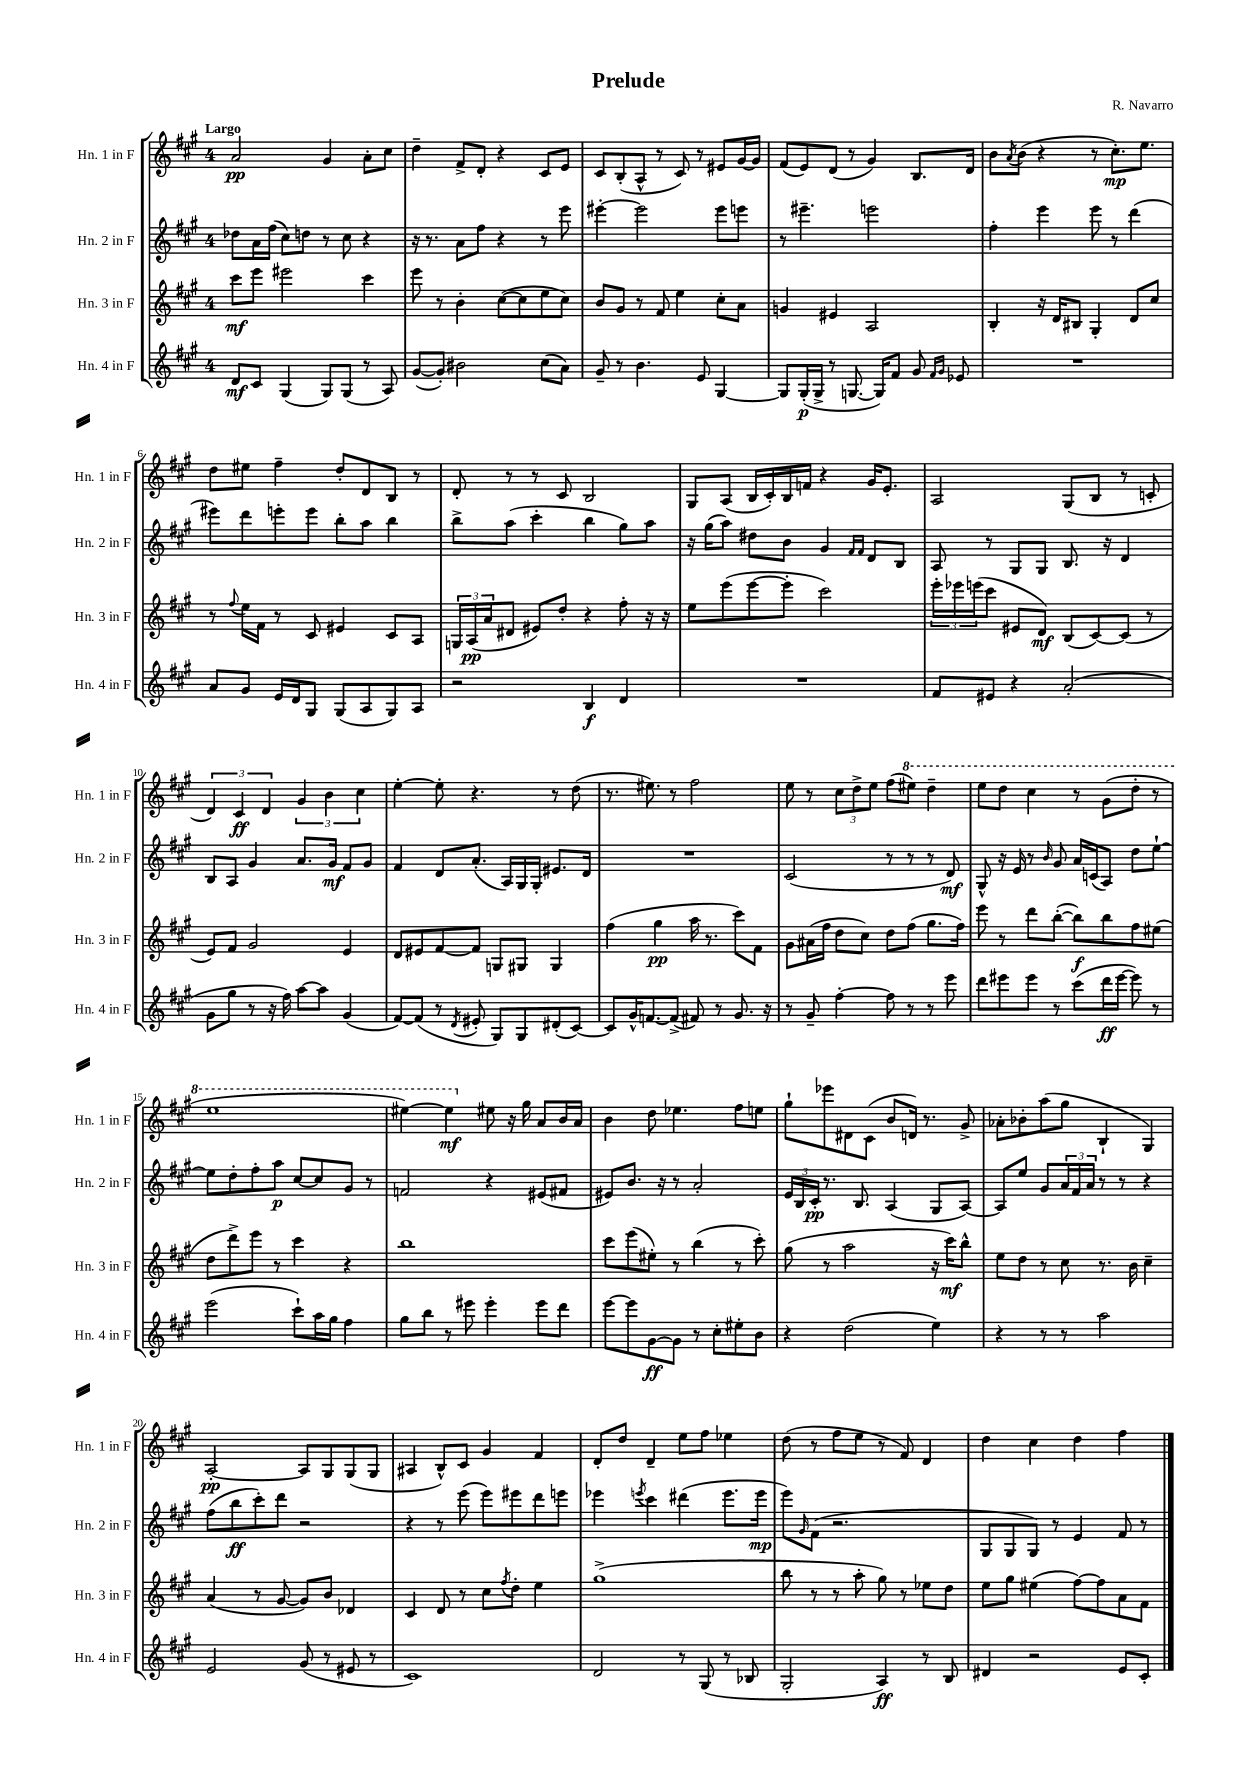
\header { title = "Prelude" composer = "R. Navarro" }
<<
\new StaffGroup <<
\new Staff = "s0" \with { instrumentName = "Hn. 1 in F" shortInstrumentName = "Hn. 1 in F" } {
    \clef treble \key a \major \once \override Staff.TimeSignature.style = #'single-digit \time 4/4 \tempo "Largo"
    a'2\pp gis'4 a'8-. cis''8 |
    d''4-- fis'8-> d'8-. r4 cis'8 e'8 |
    cis'8 b8-.( a8-^ r8 cis'8) r8 eis'8 gis'16~ gis'16 |
    fis'8( e'8) d'8( r8 gis'4) b8. d'16 |
    b'8 \acciaccatura { a'8 } b'8( r4 r8 cis''8.-.\mp) e''8. |
    d''8 eis''8 fis''4-- d''8-. d'8 b8 r8 |
    d'8-. r8 r8 cis'8 b2 |
    gis8 a8( b16 cis'16-.) b16 f'16 r4 gis'16 e'8.-. |
    a2 gis8( b8 r8 c'8-. |
    \tuplet 3/2 { d'4) cis'4\ff d'4 } \tuplet 3/2 { gis'4 b'4 cis''4 } |
    e''4~-. e''8-. r4. r8 d''8( |
    r8. eis''8.) r8 fis''2 |
    e''8 r8 \tuplet 3/2 { cis''8 d''8-> e''8 } fis''8( \ottava #1 eis'''8) d'''4-- |
    e'''8 d'''8 cis'''4 r8 gis''8( d'''8-. r8 |
    e'''1 |
    eis'''4~) eis'''4\mf \ottava #0 eis''8 r16 gis''16 a'8 b'16 a'16 |
    b'4 d''8 ees''4. fis''8 e''8 |
    gis''8-! ees'''8 dis'8 cis'8( b'8 d'16) r8. gis'8-> |
    aes'8-. bes'8-. a''8( gis''8 b4-! gis4) |
    a2~-.\pp a8 gis8 gis8( gis8 |
    ais4 b8-^) cis'8 gis'4 fis'4 |
    d'8-. d''8 d'4-- e''8 fis''8 ees''4 |
    d''8( r8 fis''8 e''8 r8 fis'8) d'4 |
    d''4 cis''4 d''4 fis''4 \bar "|." |
}
\new Staff = "s1" \with { instrumentName = "Hn. 2 in F" shortInstrumentName = "Hn. 2 in F" } {
    \clef treble \key a \major \once \override Staff.TimeSignature.style = #'single-digit \time 4/4
    des''8 a'16 fis''16( cis''8) d''8 r8 cis''8 r4 |
    r16 r8. a'8 fis''8 r4 r8 e'''8 |
    eis'''4~-. eis'''2 eis'''8 e'''8 |
    r8 eis'''4.-- e'''2 |
    fis''4-. e'''4 e'''8 r8 d'''4( |
    eis'''8) d'''8 e'''8-. e'''8 b''8-. a''8 b''4 |
    b''8-> a''8( cis'''4-. b''4 gis''8) a''8 |
    r16 gis''16( a''8) dis''8 b'8 gis'4 \grace { fis'16 fis'16 } d'8 b8 |
    a8 r8 gis8 gis8 b8. r16 d'4 |
    b8 a8 gis'4 a'8. gis'16\mf fis'8 gis'8 |
    fis'4 d'8 a'8.-.( a16) gis16 gis16-. eis'8. d'16 |
    R1 |
    cis'2( r8 r8 r8 d'8\mf) |
    gis8-^ r16 e'16 r8 \grace { b'16 } gis'8 a'16 c'16( a8) d''8 e''8~-! |
    e''8 d''8-. fis''8-. a''8\p cis''8~ cis''8 gis'8 r8 |
    f'2 r4 eis'8( fis'8 |
    eis'8) b'8. r16 r8 a'2-. |
    \tuplet 3/2 { e'16 b16 cis'16-.\pp } r8. b8. a4( gis8 a8~) |
    a8 e''8 gis'8 \tuplet 3/2 { a'16 fis'16 a'16 } r8 r8 r4 |
    fis''8( b''8\ff cis'''8-.) d'''8 r2 |
    r4 r8 e'''8( e'''8) eis'''8 d'''8 e'''8 |
    ees'''4 \acciaccatura { e'''8 } cis'''4 dis'''4( e'''8. e'''16\mp |
    e'''8) \grace { gis'16 } fis'8( r2. |
    gis8 gis8 gis8) r8 e'4 fis'8 r8 \bar "|." |
}
\new Staff = "s2" \with { instrumentName = "Hn. 3 in F" shortInstrumentName = "Hn. 3 in F" } {
    \clef treble \key a \major \once \override Staff.TimeSignature.style = #'single-digit \time 4/4
    cis'''8\mf e'''8 eis'''2 cis'''4 |
    e'''8 r8 b'4-. cis''8~( cis''8 e''8 cis''8) |
    b'8 gis'8 r8 fis'8 e''4 cis''8-. a'8 |
    g'4 eis'4 a2 |
    b4-. r16 d'16 bis8 gis4-. d'8 cis''8 |
    r8 \appoggiatura { fis''8 } e''16 fis'16 r8 cis'8 eis'4 cis'8 a8 |
    \tuplet 3/2 { g16 a16\pp( a'16 } dis'8 eis'8) d''8-. r4 fis''8-. r16 r16 |
    e''8 e'''8( e'''8~ e'''8-. cis'''2) |
    \tuplet 3/2 { e'''16-. ees'''16 e'''16( } cis'''8 eis'8 d'8\mf) b8( cis'8~) cis'8( r8 |
    e'8) fis'8 gis'2 e'4 |
    d'8 eis'8 fis'8~ fis'8 g8 gis8 gis4 |
    fis''4( gis''4\pp a''16 r8. cis'''8) fis'8 |
    gis'8 ais'16( fis''16 d''8 cis''8) d''8 fis''8( gis''8. fis''16) |
    e'''8 r8 d'''8 b''8~-.( b''8\f) b''8 fis''8 eis''8( |
    d''8 d'''8->) e'''8 r8 cis'''4 r4 |
    b''1 |
    cis'''8 e'''8( eis''8-.) r8 b''4( r8 cis'''8-.) |
    gis''8( r8 a''2 r16 cis'''16\mf) b''8-^ |
    e''8 d''8 r8 cis''8 r8. b'16 cis''4-- |
    a'4( r8 gis'8~ gis'8) b'8 des'4 |
    cis'4 d'8 r8 cis''8 \acciaccatura { fis''8 } d''8-. e''4 |
    gis''1->( |
    b''8 r8 r8 a''8-. gis''8) r8 ees''8 d''8 |
    e''8 gis''8 eis''4( fis''8~) fis''8 a'8 fis'8 \bar "|." |
}
\new Staff = "s3" \with { instrumentName = "Hn. 4 in F" shortInstrumentName = "Hn. 4 in F" } {
    \clef treble \key a \major \once \override Staff.TimeSignature.style = #'single-digit \time 4/4
    d'8\mf cis'8 gis4( gis8) gis8( r8 a8) |
    gis'8~( gis'8-.) bis'2 cis''8( a'8) |
    gis'8-- r8 b'4. e'8 gis4~ |
    gis8 gis16-.\p( gis16-> r8 g8.~ g16) fis'8 gis'8 \grace { fis'16 gis'16 } ees'8 |
    R1 |
    a'8 gis'8 e'16 d'16 gis8 gis8( a8 gis8) a8 |
    r2 b4\f d'4 |
    R1 |
    fis'8 eis'8 r4 a'2-.( |
    gis'8 gis''8 r8 r16 fis''16) a''8~ a''8 gis'4( |
    fis'8~) fis'8( r8 \acciaccatura { d'8 } eis'8-. gis8) gis8 dis'8-.( cis'8~) |
    cis'8 gis'16-^ f'8.~ f'8->( fis'8) r8 gis'8. r16 |
    r8 gis'8-- fis''4~-. fis''8 r8 r8 e'''8 |
    d'''8 eis'''8 eis'''8 r8 cis'''8( d'''16\ff eis'''16~ eis'''8) r8 |
    e'''2( cis'''8-!) a''16 gis''16 fis''4 |
    gis''8 b''8 r8 eis'''8 eis'''4-. eis'''8 d'''8 |
    e'''8~ e'''8 gis'8~\ff gis'8 r8 cis''8-. eis''8-. b'8 |
    r4 d''2( e''4) |
    r4 r8 r8 a''2 |
    e'2 gis'8( r8 eis'8 r8 |
    cis'1) |
    d'2 r8 gis8( r8 bes8 |
    gis2-. a4\ff) r8 b8 |
    dis'4 r2 e'8 cis'8-. \bar "|." |
}
>>
>>
